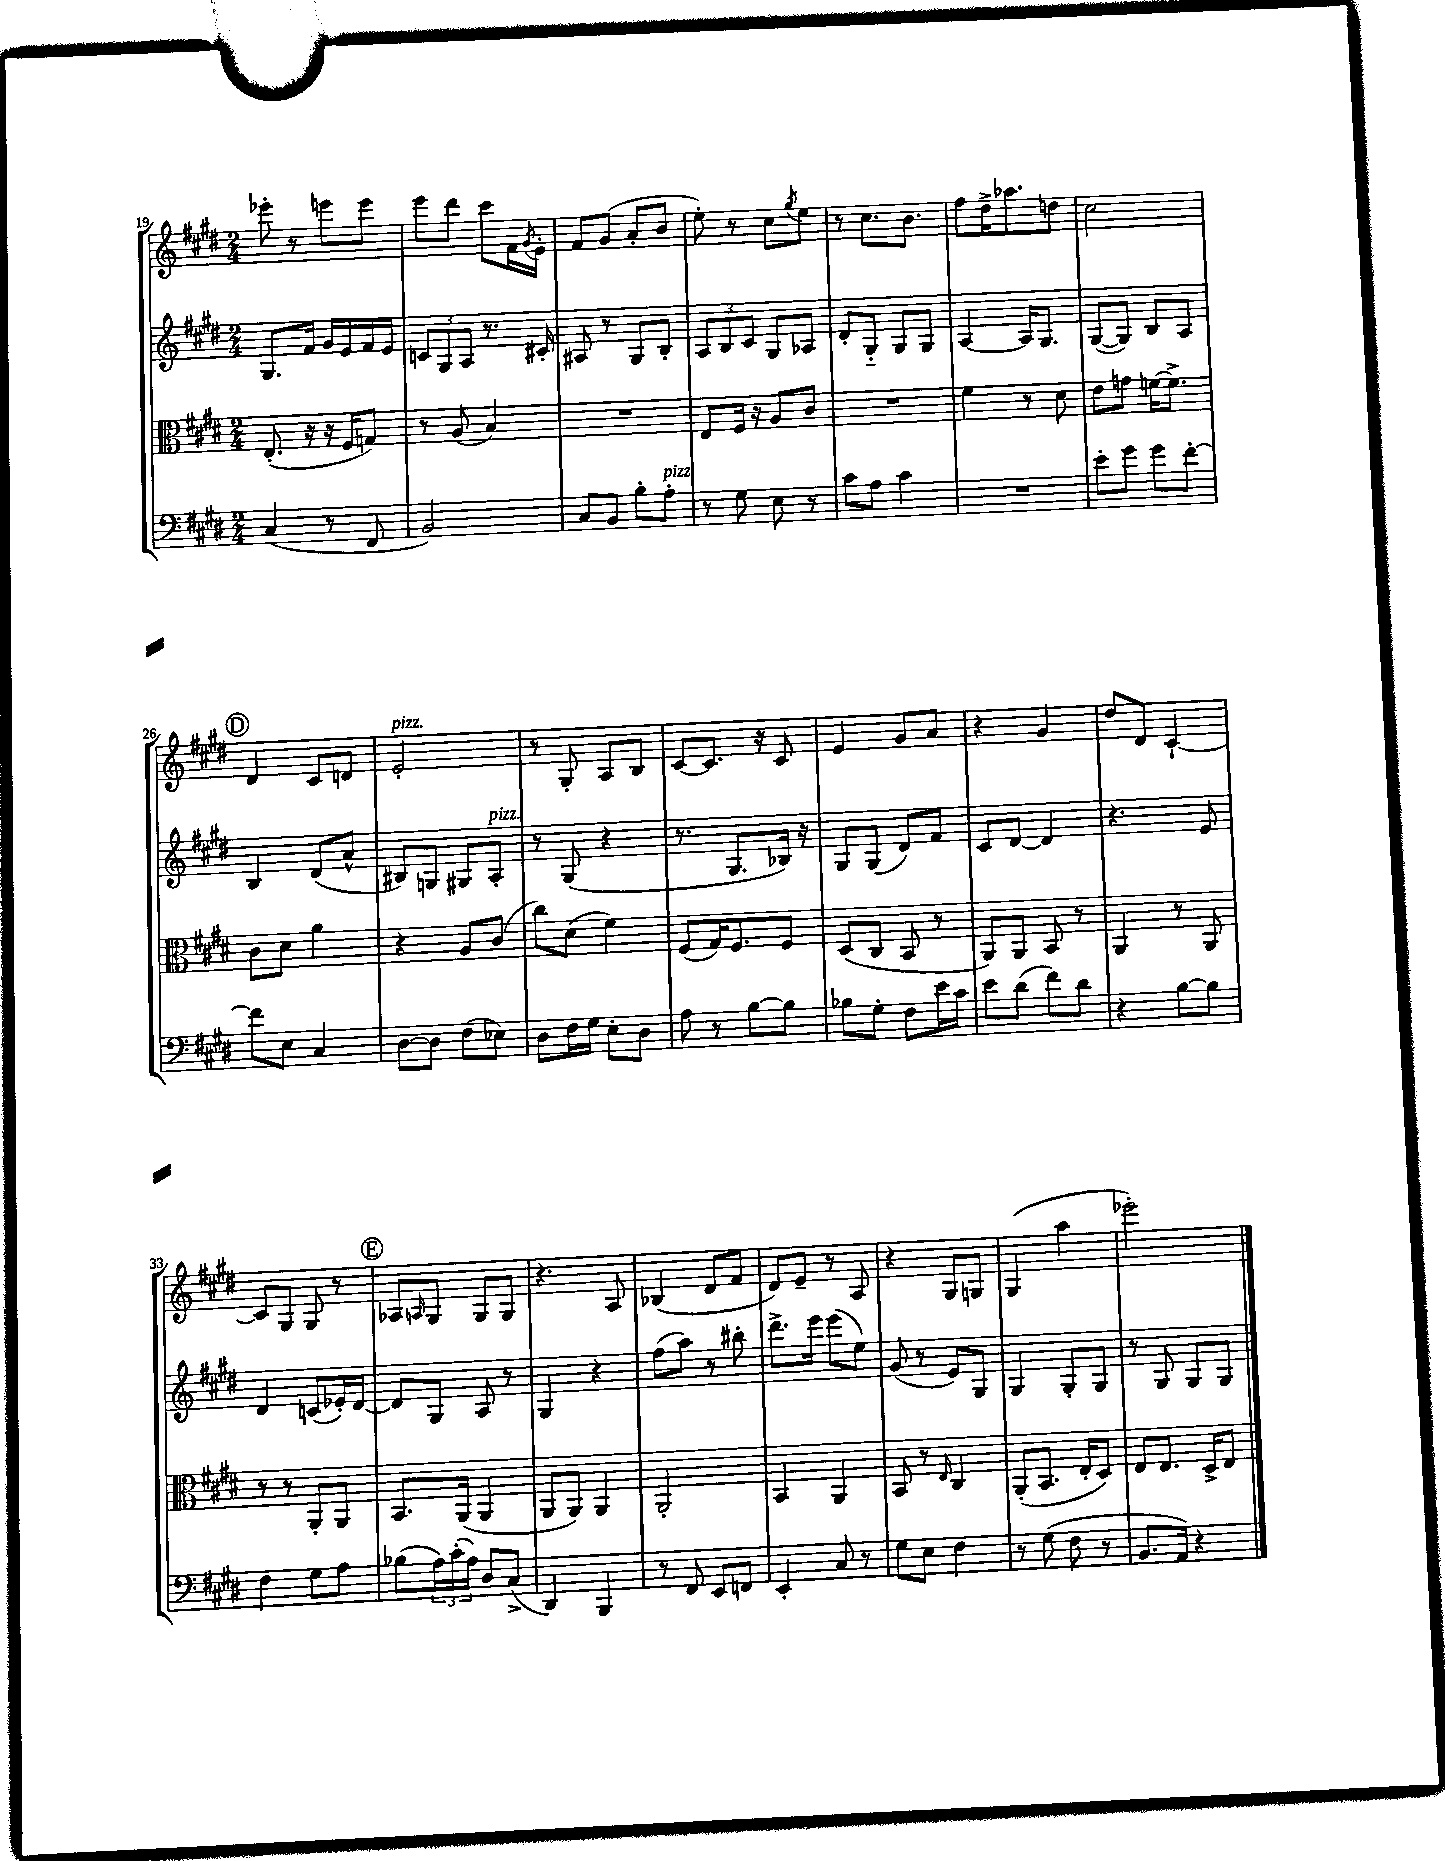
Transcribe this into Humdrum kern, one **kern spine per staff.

**kern	**kern	**kern	**kern
*part4	*part3	*part2	*part1
*staff4	*staff3	*staff2	*staff1
*clefF4	*clefC3	*clefG2	*clefG2
*k[f#c#g#d#]	*k[f#c#g#d#]	*k[f#c#g#d#]	*k[f#c#g#d#]
*M2/4	*M2/4	*M2/4	*M2/4
=19	=19	=19	=19
(4C#/	(8.E'/	8.G#/L	8eee-X'\
.	.	.	8r
.	16r	16f#/Jk	.
8r	16r	16g#/LL	8eeen\L
.	16F#/KL	16e/	.
8FF#/	8Gn/J)	16f#/	8eee\J
.	.	16e/JJ	.
=20	=20	=20	=20
2BB/)	8r	12cn/L	8eee\L
.	.	12G#/	.
.	(8A/	.	8ddd#\J
.	.	12A/J	.
.	4B/)	8.r	8ccc#\L
.	.	.	16f#\L
.	.	.	8qg#/
.	.	16c#X'/	16e'\JJ
=21	=21	=21	=21
8C#/L	2r	8A#X/	8f#/L
8BB/J	.	8r	(8g#/J
8B'\L	.	8G#/L	8a'/L
!LO:TX:a:i:t=pizz.	!	!	!
8A'\J	.	8B'/J	8b/J
=22	=22	=22	=22
8r	8E/L	12A/L	8ee'\)
.	.	12B/	.
8G#\	16F#/Jk	.	8r
.	.	12c#/J	.
.	16r	.	.
8E\	8A/L	8G#/L	8cc#\L
.	.	.	8qgg#/
8r	8c#/J	8A-X/J	8ee\J
=23	=23	=23	=23
8c#\L	2r	8d#'/L	8r
8A\J	.	8G#/J	8.cc#\L
4c#\	.	8G#/L	.
.	.	.	8.b\J
.	.	8G#/J	.
=24	=24	=24	=24
2r	4f#\	[4A/	8ff#\L
.	.	.	16dd#^\K
.	.	.	8.aa-X\
.	8r	16A/KL]	.
.	.	8.G#/J	.
.	8d#\	.	8ddn\J
=25	=25	=25	=25
8e'\L	8e\L	([8G#/L	2cc#\
8g#\J	8gn\J	8G#/J])	.
8g#\L	[16fn\KL	8B/L	.
.	8.f^\J]	.	.
[8f#'\J	.	8A/J	.
!!LO:LB:g=z
!!LO:REH:place=s1:t=D
=26	=26	=26	=26
8f#\L]	8c#\L	4B/	4d#/
8E\J	8d#\J	.	.
4C#/	4a\	(8d#/L	8c#/L
.	.	8a^^/J	8dn/J
=27	=27	=27	=27
!	!	!	!LO:TX:a:i:t=pizz.
[8D#\L	4r	8B#X/L)	2e'/
8D#\J]	.	8Gn/J	.
(8F#\L	8A/L	8G#X/L	.
!	!	!LO:TX:a:i:t=pizz.	!
8E-X\J)	(8c#/J	8A'/J	.
=28	=28	=28	=28
8D#\L	8cc#\L)	8r	8r
16F#\L	(8d#\J	(8G#/	8G#'/
16G#\JJ	.	.	.
8E'\L	4f#\)	4r	8A/L
8D#\J	.	.	8B/J
=29	=29	=29	=29
8A\	(8F#/L	8.r	[8c#/L
8r	16G#/K)	.	8.c#/J]
.	8.F#/	8.G#/L	.
[8B\L	.	.	.
.	.	.	16r
8B\J]	8F#/J	16B-X/Jk)	8c#/
.	.	16r	.
=30	=30	=30	=30
8B-X\L	(8D#/L	8G#/L	4e/
8G#'\J	8C#/J	(8G#/J	.
8F#\L	8BB/	8d#/L)	8g#/L
16e\L	8r	8f#/J	8a/J
16c#\JJ	.	.	.
=31	=31	=31	=31
8e\L	8AA/L)	8c#/L	4r
(8d#\J	8AA/J	[8d#/J	.
8f#\L)	8BB/	4d#/]	4g#/
8d#\J	8r	.	.
=32	=32	=32	=32
4r	4AA/	4.r	8dd#/L
.	.	.	8d#/J
[8B\L	8r	.	[4c#`/
8B\J]	8AA/	8e/	.
!!LO:LB:g=z
=33	=33	=33	=33
4F#\	8r	4d#/	8c#/L]
.	8r	.	8G#/J
8G#\L	8AA'/L	(8cn/L	8G#/
8A\J	8AA/J	16e-X'/L)	8r
.	.	[16d#/JJ	.
!!LO:REH:place=s1:t=E
=34	=34	=34	=34
(8B-X\L	8.BB/L	8d#/L]	8A-X/L
.	.	.	16qqAn/
24A\L)	.	8G#/J	8G#/J
(24c#'\	.	.	.
.	(16AA/Jk	.	.
24A\JJ)	.	.	.
8D#/L	4AA/	8A/	8G#/L
(8C#^/J	.	8r	8G#/J
=35	=35	=35	=35
4DD#/)	8AA/L	4G#/	4.r
.	8AA/J)	.	.
4BBB/	4AA/	4r	.
.	.	.	8A/
=36	=36	=36	=36
8r	2AA'/	(8ff#\L	(4B-X/
8FF#/	.	8aa\J)	.
8EE/L	.	8r	8d#/L
8FFn/J	.	8bb#X'\	8f#/J
=37	=37	=37	=37
4EE'/	4BB/	8.ddd#^\L	8d#/L)
.	.	.	8e~/J
.	.	16eee\Jk	.
8C#/	4AA/	(8eee\L	8r
8r	.	8ee\J)	8A/
=38	=38	=38	=38
8G#\L	8BB/	(8g#/	4r
8E\J	8r	8r	.
.	16qqE/	.	.
4F#\	4C#/	8e/L)	8G#/L
.	.	8G#/J	8Gn/J
=39	=39	=39	=39
8r	(8AA'/L	4G#/	(4G#/
(8G#\	8.BB/J	.	.
8F#\	.	8G#'/L	4aa\
.	16E'/KL	.	.
8r	8D#/J)	8G#/J	.
=40	=40	=40	=40
8.BB/L	8E/L	8r	2eee-X'\)
.	8.E/J	8G#/	.
16AA/Jk)	.	.	.
4r	.	8G#/L	.
.	16D#^/KL	.	.
.	8E/J	8G#/J	.
==	==	==	==
*-	*-	*-	*-
